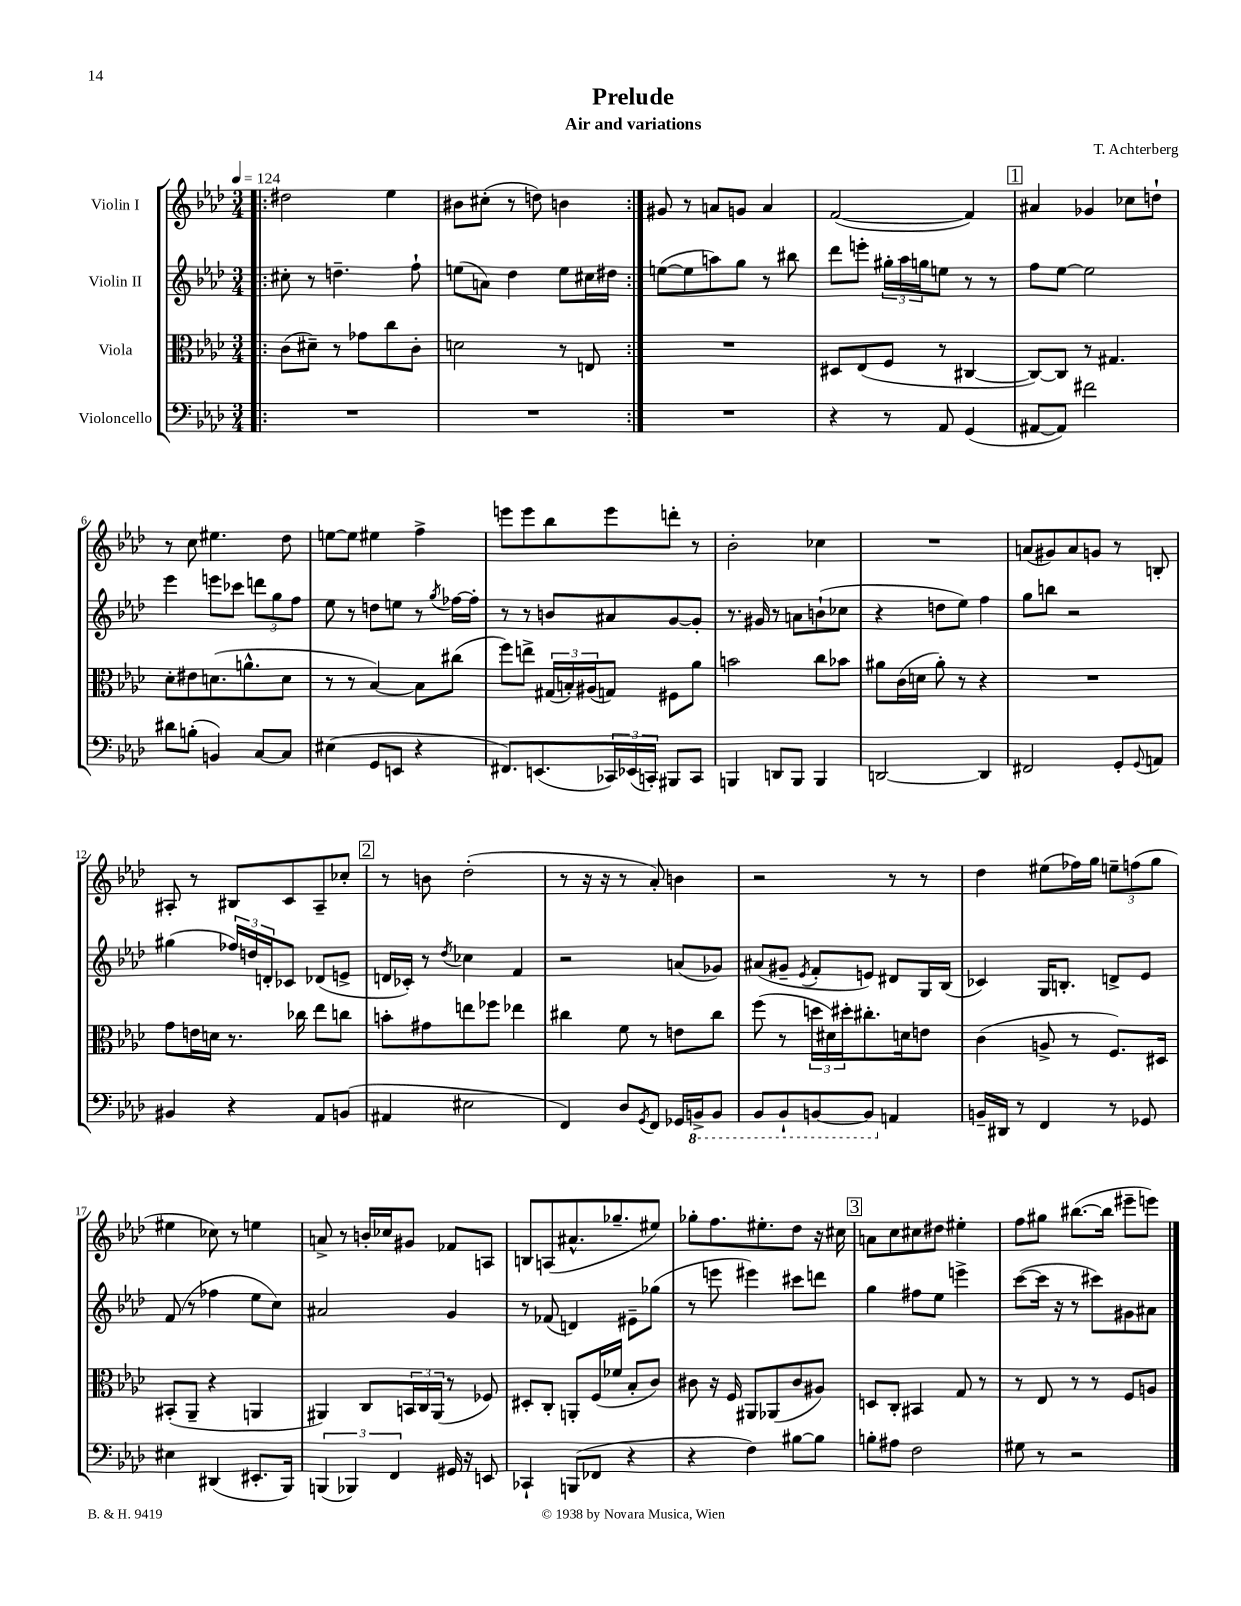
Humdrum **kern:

**kern	**kern	**kern	**kern
*part4	*part3	*part2	*part1
*staff4	*staff3	*staff2	*staff1
*I"Violoncello	*I"Viola	*I"Violin II	*I"Violin I
*clefF4	*clefC3	*clefG2	*clefG2
*k[b-e-a-d-]	*k[b-e-a-d-]	*k[b-e-a-d-]	*k[b-e-a-d-]
*M3/4	*M3/4	*M3/4	*M3/4
*MM124	*MM124	*MM124	*MM124
=1!|:	=1!|:	=1!|:	=1!|:
2.r	(8c\L	8cc#X'\	2dd#X\
.	8d#X~\J)	8r	.
.	8r	4.ddn~\	.
.	8g-X\L	.	.
.	8cc\	.	4ee-\
.	8c'\J	8ff`\	.
=2	=2	=2	=2
2.r	2dn\	(8een\L	8b#X\L
.	.	8an\J)	(8cc#X'\J
.	.	4dd-\	8r
.	.	.	8ddn\)
.	8r	8ee\L	4bn\
.	8En/	16cc#X\L	.
.	.	16dd#X\JJ	.
=3:|!	=3:|!	=3:|!	=3:|!
2.r	2.r	([8een\L	8g#X/
.	.	8ee\]	8r
.	.	8aan\)	8an/L
.	.	8gg\J	8gn/J
.	.	8r	4a/
.	.	8bb#X\	.
=4	=4	=4	=4
4r	8D#X/L	8ddd-\L	([2f/
.	(8E-/	8eeen'\J	.
8r	8F/J	24gg#X'\LL	.
.	.	24aa-\	.
.	.	24ggn\J	.
8AA-/	8r	8een\J	.
(4GG/	[4C#X/	8r	4f/])
.	.	8r	.
!!LO:REH:place=s1:t=1
=5	=5	=5	=5
[8AA#X/L	8C#/L_)	8ff\L	4a#X/
8AA#/J])	8C#/J]	[8ee-\J	.
2f#X\	8r	2ee-\]	4g-X/
.	4.G#X/	.	.
.	.	.	8cc-X\L
.	.	.	8ddn`\J
!!LO:LB:g=z
=6	=6	=6	=6
8d#X\L	8d-'\L	4eee-\	8r
(8Bn'\J	8e#X\	.	8cc\
4BBn/)	(8.dn\	8eeen\L	4.ee#X\
.	.	8ccc-X\J	.
.	8.an^^\	.	.
[8C/L	.	12dddn\L	.
.	.	12gg\	.
8C/J]	8d\J	.	8dd-\
.	.	12ff\J	.
=7	=7	=7	=7
(4E#X\	8r	8ee-\	[8een\L
.	8r	8r	8ee\J]
8GG/L	[4B-/)	8ddn\L	4ee#X\
8EEn/J	.	8een\J	.
4r	8B-\L]	8r	4ff^\
.	.	8qgg/	.
.	(8cc#X\J	[16ff-X\LL	.
.	.	16ff-'\JJ]	.
=8	=8	=8	=8
8.FF#X/L)	8ff\L)	8r	8eeen\L
.	8een^\J	8r	8eee\
(8.EEn/	.	.	.
.	(24G#X/LL	8bn/L	8bb-\
.	24Bn'/)	.	.
.	(24A#X/J	.	.
24CC-X/L)	8Gn/J)	8a#X/	8eee\
(24EE-X/	.	.	.
24CCn'/JJ)	.	.	.
8BBB#X/L	8F#X\L	[8g/	8dddn'\J
8CC/J	8a-\J	8g'/J]	8r
=9	=9	=9	=9
4BBBn/	2bn\	8.r	2b-'\
.	.	16g#X/	.
8DDn/L	.	8r	.
8BBB/J	.	8an\L	.
4BBB/	8cc\L	(8bn`\	4cc-X\
.	8b-X\J	8cc-X\J	.
=10	=10	=10	=10
[2DDn/	8a#X\L	4r	2.r
.	(16c\L	.	.
.	16dn\JJ	.	.
.	8a#'\)	8ddn\L	.
.	8r	8ee-\J)	.
4DD/]	4r	4ff\	.
=11	=11	=11	=11
2FF#X/	2.r	8gg\L	(8an/L
.	.	8bbn\J	8g#X/)
.	.	2r	8a/
.	.	.	8gn/J
8GG'/L	.	.	8r
8qqGG/	.	.	.
8AAn/J	.	.	8Bn'/
!!LO:LB:g=z
=12	=12	=12	=12
4BB#X/	8g\L	(4gg#X\	8A#X'/
.	16en\L	.	8r
.	16dn\JJ	.	.
4r	8.r	24ff-X/LL)	8B#X/L
.	.	24ddn/	.
.	.	24dn'/J	.
.	.	8c-X/J	8c/
.	16cc-X\	.	.
8AA-/L	8ee-\L	(8d-X/L	8A#~/
(8BBn/J	8ccn\J	8en^/J	8cc-X'/J
!!LO:REH:place=s1:t=2
=13	=13	=13	=13
4AA#X/	8bn'\L	16dn/LL	8r
.	.	16c-X'/JJ)	.
.	8g#X\	8r	8bn\
.	.	8qdd-/	.
2E#X\	8een\	4cc-X\	(2dd-'\
.	8ff-X\J	.	.
.	4ee-X\	4f/	.
=14	=14	=14	=14
4FF/)	4cc#X\	2r	8r
.	.	.	16r
.	.	.	16r
8D-/L	8f\	.	8r
8qGG/	.	.	.
8FF/J	8r	.	8a-'/)
16GG-X/LL	8en\L	(8an/L	4bn\
*8ba	*	*	*
16BBBn^/J	.	.	.
8BBB/J	8cc#\J	8g-X/J)	.
=15	=15	=15	=15
8BBB-/L	(8ff\	(8a#X/L	2r
8BBB-`/	8r	8g#X~/J	.
.	.	8qe-/	.
[8BBBn/	24ddn\LL	8f'/L	.
.	24d#X\)	.	.
.	24dd#X'\J	.	.
8BBB/J]	8.cc#X'\	8en/J)	.
*X8ba	*	*	*
4AAn/	.	8d#X/L	8r
.	16dn\k	.	.
.	8en\J	16G/L	8r
.	.	(16B-/JJ	.
=16	=16	=16	=16
16BBn~/LL	(4c\	4c-X/)	4dd-\
16DD#X/JJ	.	.	.
8r	.	.	.
4FF/	8An^/	16G/KL	(8ee#X\L
.	.	8.Bn'/J	.
.	8r	.	16ff-X\L)
.	.	.	16gg\JJ
8r	8.F/L)	8dn^/L	12een~\L
.	.	.	(12ffn\
8GG-X/	.	8e-/J	.
.	.	.	12gg\J
.	16D#X/Jk	.	.
!!LO:LB:g=z
=17	=17	=17	=17
4E#X\	(8BB#X'/L	(8f/	4ee#X\
.	8AA-~/J	8r	.
(4DD#X/	4r	4ff-X\	8cc-X\)
.	.	.	8r
8.EE#X'/L	4AAn/	8ee-\L	4een\
.	.	8cc\J)	.
16BBB-/Jk)	.	.	.
=18	=18	=18	=18
(6BBBn/	4AA#X/)	2a#X/	8an^/
.	.	.	8r
6BBB-X/)	.	.	.
.	8C/L	.	16bn'/LL
.	.	.	16cc-X/J
6FF/	.	.	.
.	24BBn/L	.	8g#X/J
.	24C/	.	.
.	(24AA#/JJ	.	.
16GG#X/	8r	4g/	8f-X/L
16r	.	.	.
8EEn/	8F-X/)	.	8An/J
=19	=19	=19	=19
4CC-X`/	8D#X'/L	8r	8Bn/L
.	8C'/J	(8f-X/	(8An/
(8BBBn/L	8AAn'/L	4dn/)	8.a#X^^/
8FF-X/J	(16F/L	.	.
.	16f-X/JJ	.	8.gg-X~/
4r	8B-'/L	8e#X~\L	.
.	8c/J)	(8gg-X\J	8ee#X/J)
=20	=20	=20	=20
4r	8c#X\	8r	8gg-X'\L
.	16r	8eeen\	8.ff\
.	16F/	.	.
4F\)	8AA#X/L	4eee#X\)	.
.	.	.	8.ee#X'\
.	(8AA-X/	.	.
[8B#X\L	8c#/	8ccc#X\L	8dd-\J
8B#\J]	8A#X/J)	8dddn\J	16r
.	.	.	16cc#X\
!!LO:REH:place=s1:t=3
=21	=21	=21	=21
8Bn'\L	8Dn/L	4gg\	8an\L
8A#X\J	8C'/J	.	8cc\
2F\	4BB#X/	8ff#X\L	8cc#X\
.	.	8ee-\J	8dd#X\J
.	8G/	4eeen^\	4ee#X'\
.	8r	.	.
=22	=22	=22	=22
8G#X\	8r	([8ccc\L	8ff\L
8r	8E-/	16ccc\Jk]	8gg#X\J
.	.	16r	.
2r	8r	8r	([8.bb#X\L
.	8r	8ccc#X\L)	.
.	.	.	16bb#\Jk]
.	8F/L	8g#X\	8eee#X~\L
.	8An/J	8a#X\J	8eeen\J)
==	==	==	==
*-	*-	*-	*-
